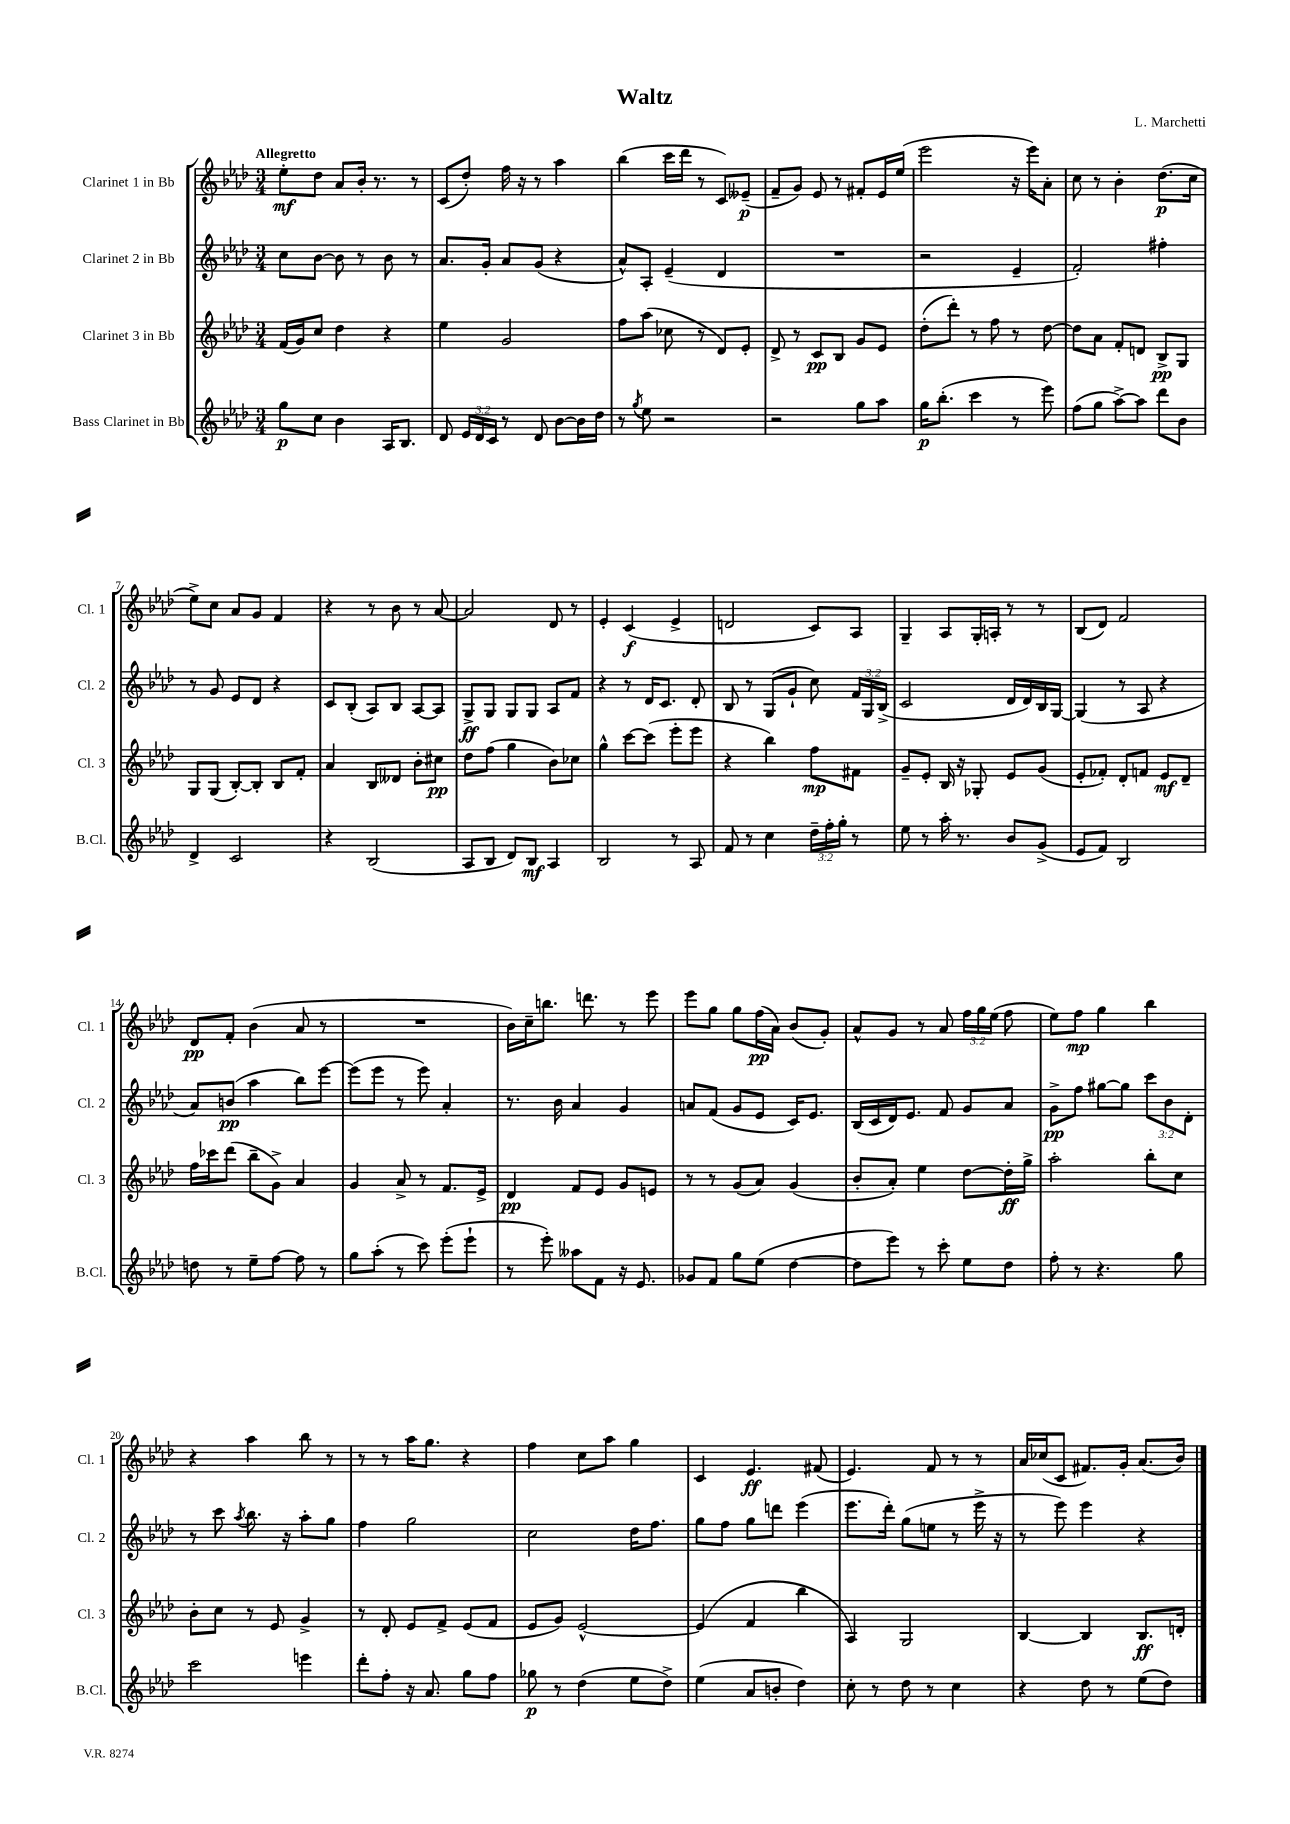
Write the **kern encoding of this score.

**kern	**kern	**kern	**kern
*staff4	*staff3	*staff2	*staff1
*clefG2	*clefG2	*clefG2	*clefG2
*k[b-e-a-d-]	*k[b-e-a-d-]	*k[b-e-a-d-]	*k[b-e-a-d-]
*M3/4	*M3/4	*M3/4	*M3/4
8gg\L	(16f/LL	8cc\L	8ee-'\L
.	16g/J)	.	.
8cc\J	8cc/J	[8b-\J	8dd-\J
4b-\	4dd-\	8b-\]	8a-/L
.	.	8r	16b-'/Jk
.	.	.	8.r
16A-/LK	4r	8b-\	.
8.B-/J	.	.	.
.	.	8r	8r
=	=	=	=
8d-/	4ee-\	8.a-/L	(8c/L
24e-/LL	.	.	8dd-'/J)
24d-/	.	.	.
.	.	16g'/Jk	.
24c/JJ	.	.	.
8r	2g/	8a-/L	16ff\
.	.	.	16r
8d-/	.	(8g/J	8r
[8b-\L	.	4r	4aa-\
16b-\]L	.	.	.
16dd-\JJ	.	.	.
=	=	=	=
8r	8ff\L	8a-^^/L)	(4bb-\
8qgg/	.	.	.
8ee-\	(8aa-\J	8A-'/J	.
2r	8cc-\	(4e-~/	16ccc\LL
.	.	.	16ddd-\JJ
.	8r	.	8r
.	8d-/L)	4d-/	8c/L)
.	8e-'/J	.	(8e--~/J
=	=	=	=
2r	8d-^/	2.r	8f~/L
.	8r	.	8g/J)
.	8c/L	.	8e-/
.	8B-/J	.	8r
8gg\L	8g/L	.	8f#'/L
8aa-\J	8e-/J	.	16e-/L
.	.	.	(16ee-/JJ
=	=	=	=
16gg\LK	(8dd-'\L	2r	2eee-\
(8.bb-'\J	.	.	.
.	8ddd-'\J)	.	.
4ccc\	8r	.	.
.	8ff\	.	.
8r	8r	4e-~/	16r
.	.	.	16eee-\LK)
8eee-\)	[8dd-\	.	8a-'\J
=	=	=	=
(8ff\L	8dd-\]L	2f'/)	8cc\
8gg\J	8a-\J	.	8r
[8aa-^\L)	8f'/L	.	4b-'\
8aa-\]J	8d/J	.	.
8ddd-\L	8B-^/L	4ff#'\	(8.dd-\L
8b-\J	8G/J	.	.
.	.	.	16cc\Jk
=	=	=	=
4d-^/	8G/L	8r	8ee-^\L)
.	(8G/J	8g/	8cc\J
2c/	[8B-'/L)	8e-/L	8a-/L
.	8B-'/]J	8d-/J	8g/J
.	8B-/L	4r	4f/
.	8f'/J	.	.
=	=	=	=
4r	4a-/	8c/L	4r
.	.	(8B-'/J	.
(2B-/	8B-/L	8A-/L)	8r
.	8d--/J	8B-/J	8b-\
.	8b-'\L	[8A-/L	8r
.	8cc#\J	8A-/]J	[8a-/
=	=	=	=
8A-/L	8dd-\L	8G^/L	2a-/]
8B-/J	(8ff\J	8G/J	.
8d-/L)	4gg\	8G/L	.
8B-/J	.	8G/J	.
4A-/	8b-\L)	8A-/L	8d-/
.	8cc-\J	8f/J	8r
=	=	=	=
2B-/	4gg^^\	4r	4e-'/
.	[8ccc\L	8r	(4c/
.	(8ccc\]J	16d-/LK	.
.	.	8.c/J	.
8r	8eee-'\L	.	4e-^/
8A-/	8eee-\J	8d-'/	.
=	=	=	=
8f/	4r	8B-/	2d/
8r	.	8r	.
4cc\	4bb-\)	(8G/L	.
.	.	8g`/J	.
24dd-~\LL	8ff\L	8cc\)	8c/L)
24ff'\	.	.	.
24gg'\JJ	.	.	.
8r	8f#\J	24f/LL	8A-/J
.	.	24G/	.
.	.	(24B-^/JJ	.
=	=	=	=
8ee-\	8g~/L	2c/	4G~/
8r	8e-'/J	.	.
16aa-'\	16B-/	.	8A-/L
8.r	16r	.	.
.	8G-'/	.	16G'/L
.	.	.	16A'/JJ
8b-/L	8e-/L	16d-/LL	8r
.	.	16d-/)	.
(8g^/J	(8g/J	16B-/	8r
.	.	[16G/JJ	.
=	=	=	=
8e-/L	8e-'/L	(4G/]	(8B-/L
8f/J)	8f-'/J)	.	8d-/J)
2B-/	8d-'/L	8r	2f/
.	8f/J	8A-/	.
.	8e-/L	4r	.
.	8d-~/J	.	.
=	=	=	=
8dd\	16ff\LL	8a-/L)	8d-/L
.	16ccc-\J	.	.
8r	(8ddd-\J	(8b/J	8f'/J
8ee-~\L	8bb-~\L	4aa-\	(4b-\
[8ff\J	8g^\J)	.	.
8ff\]	4a-/	8bb-\L)	8a-/
8r	.	[8eee-\J	8r
=	=	=	=
8gg\L	4g/	(8eee-\]L	2.r
(8aa-'\J	.	8eee-\J	.
8r	8a-^/	8r	.
8ccc\)	8r	8eee-\)	.
(8eee-'\L	8.f/L	4a-'/	.
8eee-`\J	.	.	.
.	16e-^/Jk	.	.
=	=	=	=
8r	4d-/	8.r	16b-\LL)
.	.	.	16cc~\J
8eee-'\)	.	.	8.bb\J
.	.	16b-\	.
8aa--\L	8f/L	4a-/	.
.	.	.	8.ddd\
8f\J	8e-/J	.	.
16r	8g/L	4g/	8r
8.e-/	.	.	.
.	8e/J	.	8eee-\
=	=	=	=
8g-/L	8r	8a/L	8eee-\L
8f/J	8r	(8f/J	8gg\J
8gg\L	(8g/L	8g/L	8gg\L
(8ee-\J	8a-/J)	8e-/J	(16ff\L
.	.	.	16a-\JJ)
[4dd-\	(4g/	16c/LK)	(8b-/L
.	.	8.e-/J	.
.	.	.	8g'/J)
=	=	=	=
8dd-\]L	8b-'/L	(16B-/LL	8a-^^/L
.	.	16c/	.
8eee-\J)	8a-'/J)	16d-/J)	8g/J
.	.	8.e-/J	.
8r	4ee-\	.	8r
8ccc'\	.	8f/	8a-/
8ee-\L	[8dd-\L	8g/L	24ff\LL
.	.	.	24gg\
.	.	.	(24ee-\JJ
8dd-\J	16dd-'\]L	8a-/J	8ff\
.	16gg^\JJ	.	.
=	=	=	=
8ff'\	2aa-'\	8g^\L	8ee-\L)
8r	.	8ff\J	8ff\J
4.r	.	[8gg#\L	4gg\
.	.	8gg#\]J	.
.	8bb-'\L	12ccc\L	4bb-\
.	.	12b-\	.
8gg\	8cc\J	.	.
.	.	12d-'\J	.
=	=	=	=
2ccc\	8b-'\L	8r	4r
.	8cc\J	8ccc\	.
.	.	8qaa-/	.
.	8r	8.bb-\	4aa-\
.	8e-/	.	.
.	.	16r	.
4eee\	4g^/	8aa-'\L	8bb-\
.	.	8gg\J	8r
=	=	=	=
8ddd-'\L	8r	4ff\	8r
8ff'\J	8d-'/	.	8r
16r	8e-/L	2gg\	16aa-\LK
8.a-/	.	.	8.gg\J
.	8f^/J	.	.
8gg\L	(8e-/L	.	4r
8ff\J	8f/J	.	.
=	=	=	=
8gg-\	8e-/L	2cc\	4ff\
8r	8g/J)	.	.
(4dd-\	[2e-^^/	.	8cc\L
.	.	.	8aa-\J
8ee-\L	.	16dd-\LK	4gg\
.	.	8.ff\J	.
8dd-^\J)	.	.	.
=	=	=	=
(4ee-\	(4e-/]	8gg\L	4c/
.	.	8ff\J	.
8a-/L	4f/	8gg\L	4.e-/
8b'/J	.	8ddd\J	.
4dd-\)	4bb-\	(4eee-\	.
.	.	.	(8f#/
=	=	=	=
8cc'\	4A-/)	8.eee-\L	4.e-/)
8r	.	.	.
.	.	16ddd-'\Jk)	.
8dd-\	2G/	(8gg\L	.
8r	.	8ee\J	8f/
4cc\	.	8r	8r
.	.	16eee-^\	8r
.	.	16r	.
=	=	=	=
4r	[4B-/	8r	16a-/LL
.	.	.	(16cc-/J
.	.	8eee-\)	8c/J
8dd-\	4B-/]	4eee-\	8.f#/L)
8r	.	.	.
.	.	.	16g'/Jk
(8ee-\L	8.B-/L	4r	(8.a-/L
8dd-\J)	.	.	.
.	16d'/Jk	.	16b-/Jk)
==	==	==	==
*-	*-	*-	*-
